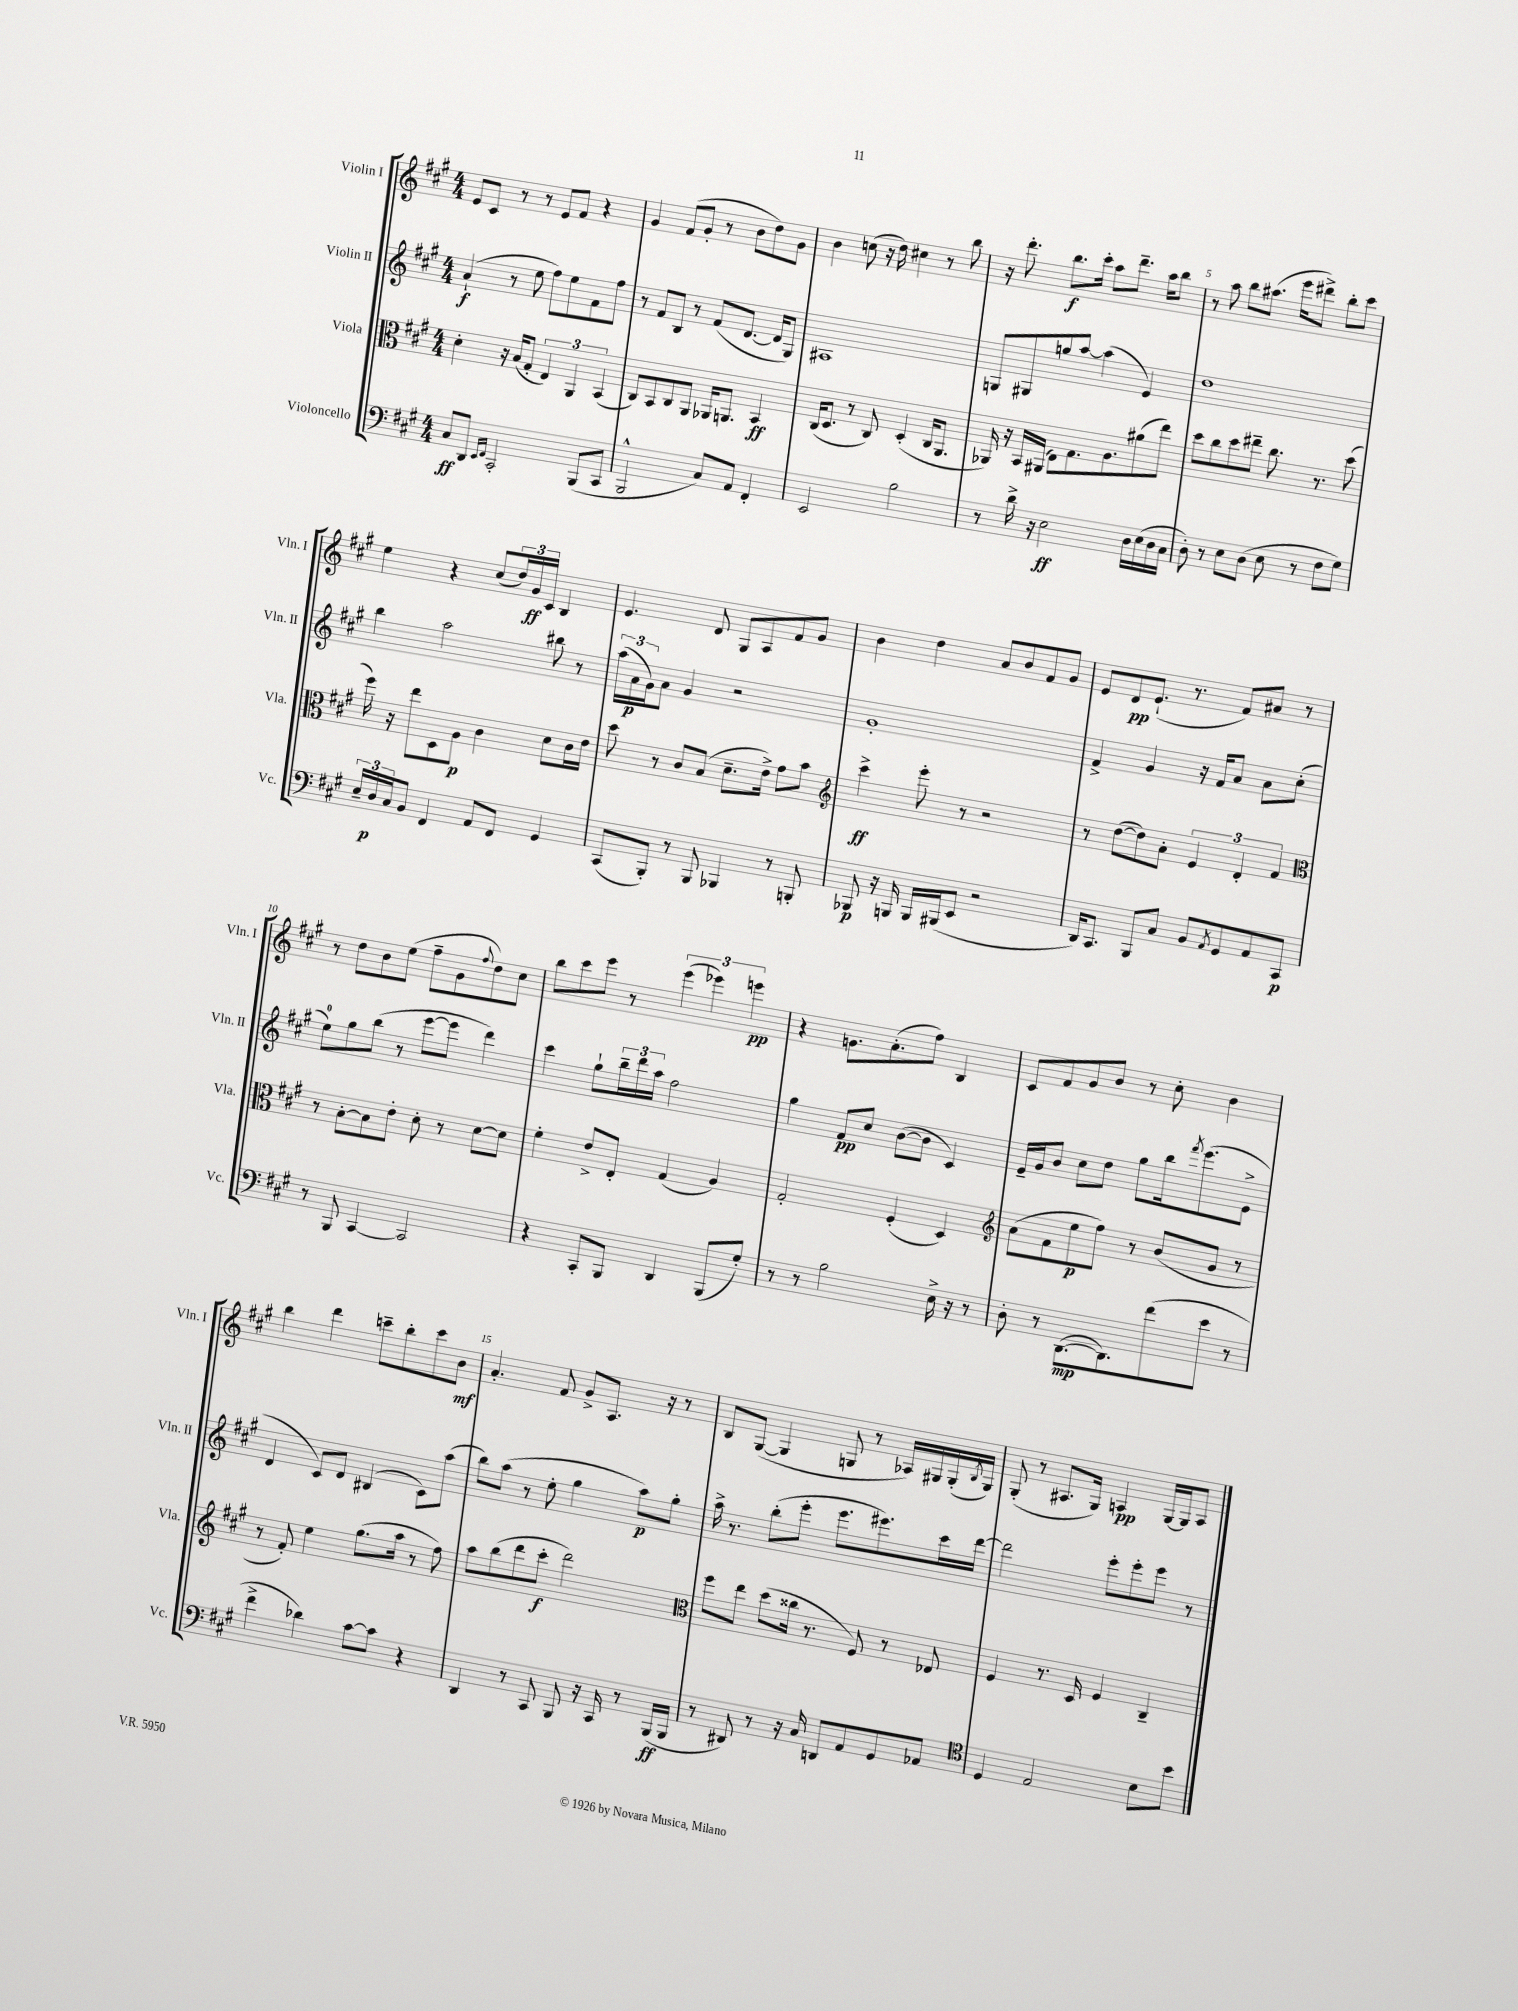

**kern	**kern	**kern	**kern
*staff4	*staff3	*staff2	*staff1
*clefF4	*clefC3	*clefG2	*clefG2
*k[f#c#g#]	*k[f#c#g#]	*k[f#c#g#]	*k[f#c#g#]
*M4/4	*M4/4	*M4/4	*M4/4
8C#	4d'	(4a`	8e
8DD	.	.	8c#
16qqEE	.	.	.
16qqFF#	.	.	.
2CC#'	16r	8r	8r
.	(16B	.	.
.	8G#'	8ee	8r
.	6E)	8ff#)	8e
.	.	8ee	8f#
.	6AA	.	.
(8BBB	.	8f#	4r
.	(6BB	.	.
8CC#	.	8ff#	.
=	=	=	=
2BBB^^	8C#)	8r	4g#
.	8BB	8f#	.
.	8C#	8B	(8f#
.	8AA	8r	8g#'
8C#)	16AA-	(8f#	8r
.	8.AA	.	.
8AA	.	[8.d	8b
4FF#'	4BB	.	8dd)
.	.	16d]	.
.	.	8G#)	8g#
=	=	=	=
2EE	(16C#	1A#	4b
.	8.D	.	.
.	8r	.	(8cc
.	8C#)	.	16r
.	.	.	16dd)
2B	(4D'	.	4cc#
.	16C#	.	8r
.	8.AA	.	.
.	.	.	8bb
=	=	=	=
8r	16AA-)	8G	16r
.	16r	.	8.ddd'
16d^	16BB	8G#	.
16r	(16AA#	.	.
2E	8E)	8gg	8.bb
.	8.G#	[8aa	.
.	.	.	16ccc#'
.	.	(4aa]	8aa
.	8.A	.	.
.	.	.	8.ddd~
16D	(8a#	4e)	.
(16E	.	.	16aa
16D	8ee)	.	8bb
16C#	.	.	.
=	=	=	=
8D')	8dd	1dd	8r
8r	8cc#	.	8aa
8E	8dd	.	8bb
(8D	8ee#~	.	(8.aa#
8E	8.cc#	.	.
.	.	.	16eee
8r	.	.	8ddd#^)
.	8.r	.	.
8F#	.	.	8bb'
8G#)	(8dd	.	8ccc#
=	=	=	=
24E~	16ff#)	4bb	4ee
24D	.	.	.
.	16r	.	.
24C#	.	.	.
8BB	8ee	.	.
4FF#	8D	2aa	4r
.	8A	.	.
8AA	4c#	.	(8cc#
8FF#	.	.	24dd)
.	.	.	24g#
.	.	.	24c#
4GG#	8d	8bb#	4B
.	16c#	8r	.
.	16e	.	.
=	=	=	=
(8CC#	8dd	(24aa	4.e
.	.	24a	.
.	.	24g#)	.
8BBB')	8r	8a	.
8r	8c#	4g#	.
8BBB	(8B	.	8d
4BBB-	8.d~	2r	8G#
.	.	.	8A
.	16e^)	.	.
8r	8g#	.	8f#
8BBB'	8b	.	8g#
=	=	=	=
*	*clefG2	*	*
8BBB-	4ccc#^	1g#'	4b
16r	.	.	.
16BBB	.	.	.
16BBB	8eee'	.	4dd
(16BBB#	.	.	.
8EE	8r	.	.
2r	2r	.	8a
.	.	.	8b
.	.	.	8f#
.	.	.	8g#
=	=	=	=
16DD)	8r	4f#^	8e
8.CC#	.	.	.
.	([8dd	.	8d
8BBB	8dd])	4g#	(8.e`
8C#	8a'	.	.
.	.	.	8.r
8BB	6e	16r	.
.	.	16f#	.
8qAA	.	.	.
8GG#	.	8a	8f#)
.	6d'	.	.
8AA	.	8a	8a#
.	6f#	.	.
8CC#	.	(8cc#'	8r
=	=	=	=
*	*clefC3	*	*
8r	8r	8ee)	8r
8BBB	[8B'	8gg#	8dd
[4CC#	8B]	(8bb	8b
.	8e'	8r	(8ee
2CC#]	8d'	[8eee	8ff#~
.	8r	8eee]	8g#
.	.	.	8qqff#
.	[8d	4ddd)	8dd)
.	8d]	.	8cc#
=	=	=	=
4r	4f#'	4ccc#	8bb
.	.	.	8ccc#
8CC#'	8e^	8gg#`	8eee
8BBB	8E'	24bb~	8r
.	.	24ddd	.
.	.	24aa	.
4DD	(4G#	2ff#	(6eee
.	.	.	6eee-)
(8BBB	4A)	.	.
.	.	.	6eee
8G#')	.	.	.
=	=	=	=
8r	2G#'	4gg#	4r
8r	.	.	.
2B	.	8f#	8.g
.	.	8cc#	.
.	.	.	(8.a'
.	(4F#'	([8b	.
.	.	8b]	8ff#)
16E^	4D)	4c#)	4B
16r	.	.	.
8r	.	.	.
=	=	=	=
*	*clefG2	*	*
8D'	(8a	16e~	8c#
.	.	16g#	.
8r	8f#	8b	8f#
([8.DD	8ee	8cc#	8g#
.	8ff#)	8dd	8b
8.DD])	.	.	.
.	8r	8gg#	8r
(8f#	(8b	16bb	8cc#'
.	.	8qfff#	.
.	.	(8.eee	.
8e	8g#	.	4b
8r	8r	8e^	.
=	=	=	=
4f#^	8r	4d	4bb
.	8f#')	.	.
4d-)	4ee	8c#)	4ddd
.	.	8d	.
[8c#	(8.gg#	(4B#	8ccc~
8c#]	.	.	8bb'
.	16aa	.	.
4r	8r	8c#)	8ccc
.	8ff#)	(8aa	8b
=	=	=	=
4DD	8aa	8bb)	4.a'
.	(8bb	(8aa	.
8r	8ddd	8r	.
8CC#	8ccc#'	8ee'	8f#
8BBB	2ddd)	4gg#	8g#^
16r	.	.	8.A
16CC#	.	.	.
8r	.	8aa)	.
.	.	.	16r
(16BBB	.	8gg#'	8r
16BBB	.	.	.
=	=	=	=
*	*clefC3	*	*
8r	8ff#	16aa^	8B
.	.	8.r	.
8DD#)	8ee	.	([8G#
8r	(8dd	(8bb'	4G#]
16r	16cc##	8eee'	.
16C#	8.r	.	.
8DD	.	8.eee	8G
8AA	8F#)	.	8r
.	.	8.eee#)	.
8GG#	8r	.	16A-)
.	.	.	16G#
8AA-	8E-	16ccc#	(16G#'
.	.	.	8qB
.	.	[16ddd	16G#)
=	=	=	=
*clefC4	*	*	*
4D	4F#	2ddd]	(8G#'
.	.	.	8r
2E	8.r	.	8.A#
.	16D	.	16G#)
.	4F#	8eee'	4A
.	.	8eee'	.
8B	4C#~	8eee	[16G#
.	.	.	16G#]
8b	.	8r	8A
==	==	==	==
*-	*-	*-	*-
